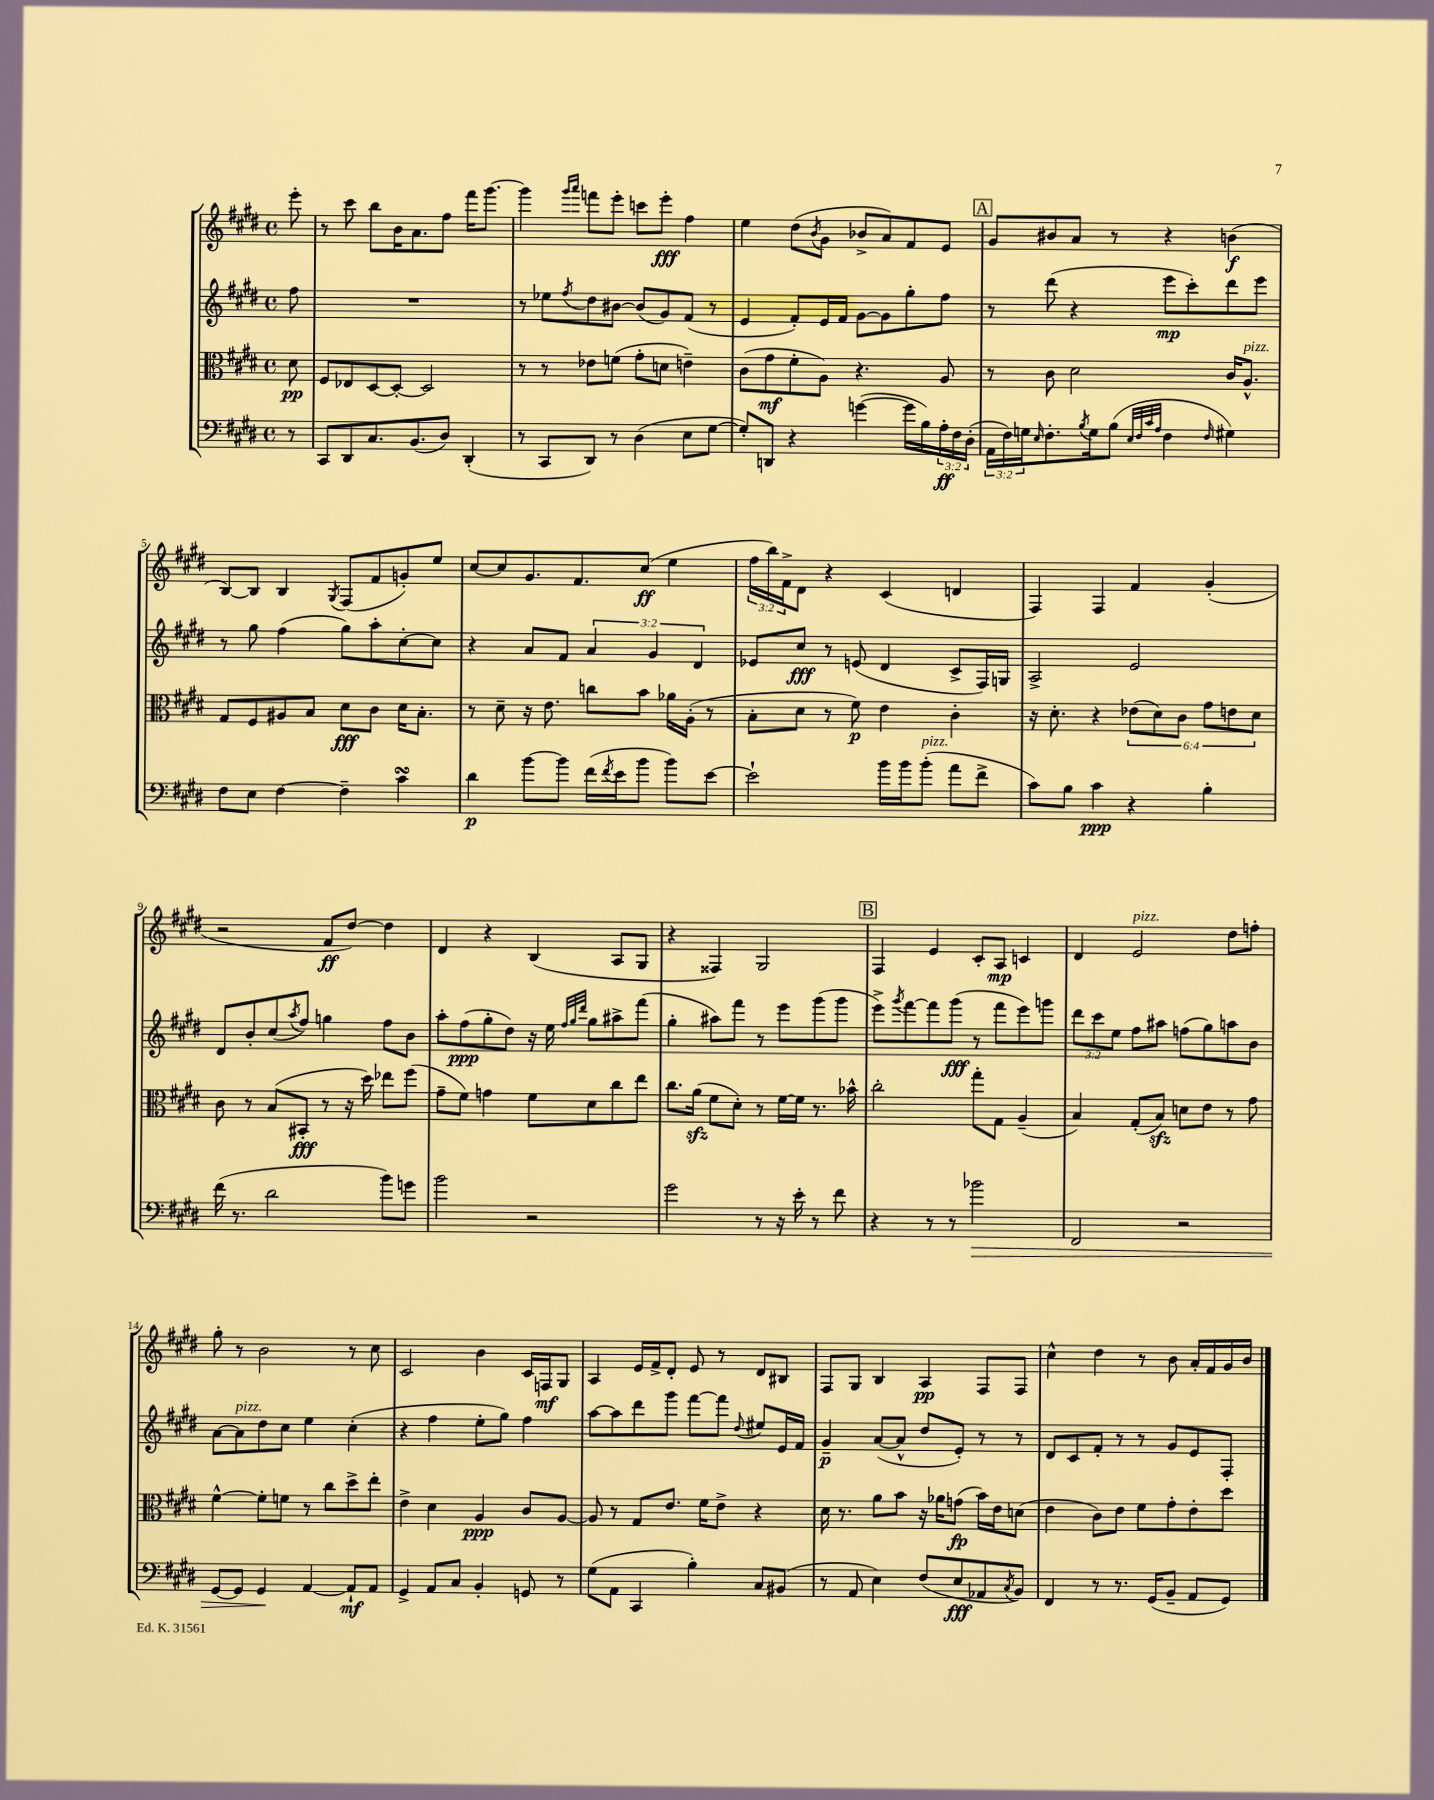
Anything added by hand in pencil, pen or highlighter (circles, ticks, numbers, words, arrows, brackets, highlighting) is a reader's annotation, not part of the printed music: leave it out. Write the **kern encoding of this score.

**kern	**kern	**kern	**kern
*staff4	*staff3	*staff2	*staff1
*clefF4	*clefC3	*clefG2	*clefG2
*k[f#c#g#d#]	*k[f#c#g#d#]	*k[f#c#g#d#]	*k[f#c#g#d#]
*M4/4	*M4/4	*M4/4	*M4/4
*met(c)	*met(c)	*met(c)	*met(c)
8r	8d#\	8ff#\	8eee'\
=	=	=	=
8CC#/L	8F#/L	1r	8r
8DD#/	8E-/	.	8ccc#\
8.C#/	[8D#/	.	8bb\L
.	8D#'/_J	.	16b\K
(8.BB/	.	.	8.a\
.	2D#/]	.	.
8D#/J)	.	.	8ff#\J
(4DD#'/	.	.	16fff#\LK
.	.	.	[8.ggg#\J
=	=	=	=
8r	8r	8r	4ggg#\]
8CC#/L	8r	8ee-\L	.
.	.	.	16qqggg#/LL
.	.	8qff#/	16qqaaa/JJ
8DD#/J)	8e-\L	8dd#\	8fff\L
8r	(8f\J	[8b#\J	8eee'\J
(4D#\	8g#'\L	(8b#/]L	8ccc\L
.	8d\J	8g#/)	8eee'\J
8E\L	4e~\)	(8f#/J	4ff#\
[8G#\J	.	8r	.
=	=	=	=
8G#'/]L)	(8c#\L	4e/	4ee\
8DD/J	8g#\	.	.
4r	8f#'\	8f#'/L)	(8dd#\L
.	.	.	8qb/
.	8A\J)	16e/L	8g#\J
.	.	16f#/JJ	.
([4g\	4.r	[8g#\L	8b-^/L
.	.	8g#\]	8a/)
16g\]LL	.	8gg#'\	8f#/
16B\)	.	.	.
24A'\	8A/	8ff#\J	8e/J
24F#\	.	.	.
(24D#'\JJ	.	.	.
=	=	=	=
24AA\LL	8r	8r	8g#/L
24F#\)	.	.	.
24G\J	.	.	.
16qqE/	.	.	.
8.F#'\	8c#\	(8ddd#\	8b#/
.	2d#\	4r	8a/J
8qB/	.	.	.
16G\k	.	.	.
(8B\J	.	.	8r
32qqE/LLL	.	.	.
32qqF#/	.	.	.
32qqc#/	.	.	.
32qqA/JJJ	.	.	.
4F#\	.	8eee\L	4r
.	.	8ccc#'\)	.
16qqF#/	.	.	.
4G#\)	16c#/LK	8ddd#\	(4b\
.	8.A^^/J	.	.
.	.	8eee\J	.
=	=	=	=
8F#\L	8G#/L	8r	[8B/L)
8E\J	8F#/	8gg#\	8B/]J
[4F#\	8A#/	(4ff#\	4B/
.	8B/J	.	.
.	.	.	8qG#/
4F#~\]	8d#\L	8gg#\L)	(8F#/L
.	8c#\J	8aa'\	8f#/
4c#\	16d#\LK	[8cc#'\	8g'/)
.	8.B'\J	.	.
.	.	8cc#\]J	8ee/J
=	=	=	=
4d#\	8r	4r	[8cc#/L
.	8d#~\	.	8cc#/]
[8b\L	16r	8a/L	8.g#/
.	8.e\	.	.
8b\]J	.	8f#/J	.
.	.	.	8.f#/
(16f#\LL	8cc\L	6a/	.
8qf#/	.	.	.
16e\J	.	.	.
8b\J	8b\J	.	(8cc#/J
.	.	6g#/	.
8b\L)	16a-\LL	.	4ee\
.	(16A'\JJ	.	.
.	.	6d#/	.
[8e\J	8r	.	.
=	=	=	=
2e`\]	8B'\L	8e-/L	24ff#\LL
.	.	.	24bb\)
.	.	.	24f#^\J
.	8d#\J	8cc#/J	8d#\J
.	8r	8r	4r
.	8f#\)	(8e/	.
16b\LL	4e\	4d#/	(4c#/
16b\J	.	.	.
(8b'\J	.	.	.
8a\L	4c#'\	8c#^/L	4d/
8f#^\J	.	16F#/L)	.
.	.	16G/JJ	.
=	=	=	=
8c#\L)	16r	2A^/	4F#/)
.	8.d#'\	.	.
8B\J	.	.	.
4c#\	4r	.	4F#/
4r	(12e-\L	2e/	4f#/
.	12d#\)	.	.
.	12c#\J	.	.
4B'\	12g#\L	.	(4g#'/
.	12e\	.	.
.	12d#\J	.	.
=	=	=	=
(16f#\	8c#\	8d#/L	2r
8.r	.	.	.
.	8r	8b'/	.
2d#\	(8B/L	(8cc#/	.
.	.	8qaa/	.
.	8BB#'/J	8ff#/J)	.
.	8r	4gg\	8f#/L
.	16r	.	[8dd#/J)
.	16dd#\)	.	.
8b\L)	8ee-\L	8ff#\L	4dd#\]
8g\J	(8ff#\J	8b\J	.
=	=	=	=
2b\	8g#~\L	8aa'\L	4d#/
.	8f#\J)	(8ff#\	.
.	4g\	8gg#'\	4r
.	.	8dd#\J)	.
2r	8f#\L	16r	(4B/
.	.	16ee\	.
.	.	32qqff#/LLL	.
.	.	32qqgg#/	.
.	.	32qqddd#/JJJ	.
.	8d#\	8gg#\L	.
.	8cc#\	8aa#^\	8A/L
.	8ee\J	(8fff#\J	8G#/J
=	=	=	=
2g#\	8.cc#\L	4gg#'\	4r
.	(16a\Jk	.	.
.	8f#\L	8aa#\L)	4F##/)
.	8d#'\J)	8fff#\J	.
8r	8r	8r	2G#/
16r	[16f#\LL	8eee\L	.
16e'\	16f#\]JJ	.	.
8r	8.r	(8ggg#\	.
8f#\	.	8ggg#\J	.
.	16b-^^\	.	.
=	=	=	=
4r	2cc#'\	8eee^\L)	4F#/
.	.	8qggg#/	.
.	.	[8fff#\	.
8r	.	8fff#\]	4e/
8r	.	(8ggg#\J	.
2b-\	8gg#'\L	8r	8c#'/L
.	8G#\J	8fff#\L	8A/J
.	(4A~/	8eee\)	4c/
.	.	8ggg\J	.
=	=	=	=
2FF#/	4B/)	12ddd#\L	4d#/
.	.	12ccc#\	.
.	.	12ee\J	.
.	(8G#'/L	8ff#\L	2e/
.	8B/J)	8aa#\J	.
2r	8d\L	(8ff\L	.
.	8e\J	8gg#\)	.
.	8r	8aa\	8dd#\L
.	8g#\	8b\J	8ff'\J
=	=	=	=
[8GG#/L	[4f#^^\	[8a\L	8gg#'\
8GG#/]J	.	8a\]	8r
4GG#/	8f#'\]L	8dd#\	2b\
.	8f\J	8cc#\J	.
[4AA/	8r	4ee\	.
.	8cc#\L	.	.
8AA`/]L	8dd#^\	(4cc#'\	8r
8AA/J	8ee'\J	.	8cc#\
=	=	=	=
4GG#^/	4e^\	4r	2c#/
8AA/L	4d#\	4ff#\	.
8C#/J	.	.	.
4BB'/	4A/	8ee'\L	4b\
.	.	8gg#\J)	.
8GG/	8c#/L	4ff#\	16c#/LL
.	.	.	16F/J
8r	[8A/J	.	8G#/J
=	=	=	=
(8G#\L	8A/]	[8aa\L	4A/
8AA\J	8r	8aa\]	.
4CC#/	8G#/L	8ddd#\	16e/LL
.	.	.	16f#^/J
.	8.e/J	8ggg#\J	8d#'/J
4B'\)	.	[8fff#\L	8e/
.	16f#\LK	.	.
.	8e^\J	8fff#\]J	8r
.	.	8qqdd#/	.
8C#/L	4r	8ee#/L	8d#/L
(8BB#/J	.	16e/L	8B#/J
.	.	16f#/JJ	.
=	=	=	=
8r	16d#\	4g#~/	8F#/L
.	8.r	.	.
8AA/	.	.	8G#/J
4E\)	8a\L	([8a/L	4B/
.	8b\J	8a^^/]J	.
(8F#/L	16r	8dd#/L	4A/
.	16a-\LK	.	.
8E/	(8g\J	8e'/J)	.
8AA-/	16b\LL)	8r	8F#/L
.	16e\J	.	.
8qC#/	.	.	.
8BB/J)	(8d\J	8r	8F#/J
=	=	=	=
4FF#/	4e\	8d#/L	4cc#^^\
.	.	8c#/	.
8r	8c#\L)	8f#'/J	4dd#\
8.r	8e\J	8r	.
.	8f#\L	8r	8r
(16GG#/LK	.	.	.
8BB~/J	8g#'\	8g#/L	8b\
8AA/L	8e'\	8e/	16a'/LL
.	.	.	16f#/
8GG#/J)	8dd#\J	8F#'/J	16g#/
.	.	.	16b/JJ
==	==	==	==
*-	*-	*-	*-
